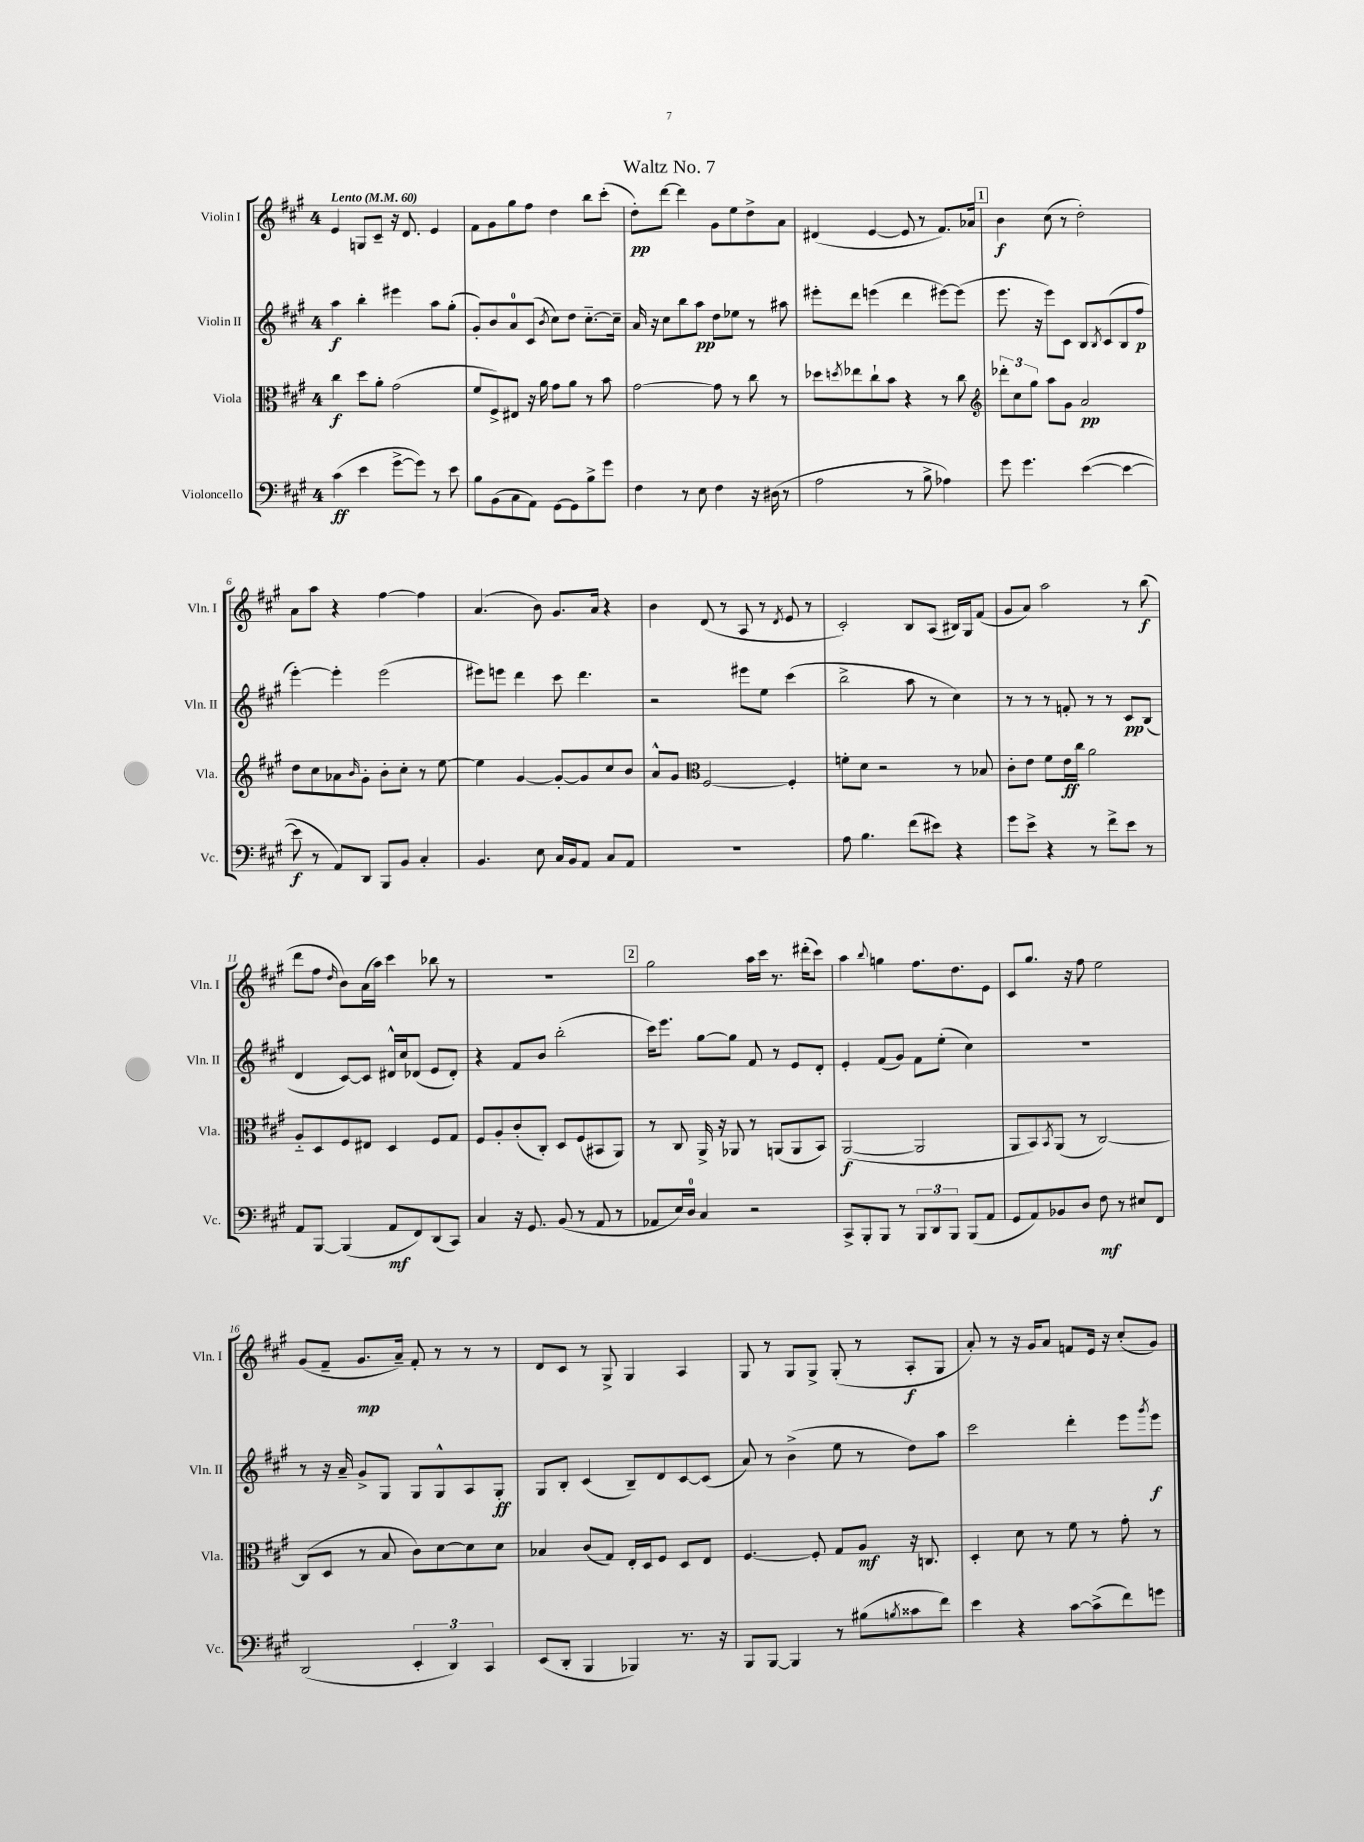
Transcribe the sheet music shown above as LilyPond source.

\header { title = "Waltz No. 7" }
<<
\new StaffGroup <<
\new Staff = "s0" \with { instrumentName = "Violin I" shortInstrumentName = "Vln. I" } {
    \clef treble \key a \major \once \override Staff.TimeSignature.style = #'single-digit \time 4/4 \tempo "Lento" 4 = 60
    e'4 g8 cis'8-- r16 d'8. e'4 |
    fis'8 gis'8 gis''8 fis''8 d''4 b''8 cis'''8-.( |
    d''8-.\pp) d'''8~ d'''4 gis'8 e''8 d''8-> a'8 |
    dis'4( e'4~ e'8 r8 fis'8.) aes'16 |
    \mark \markup { \box "1" } b'4\f cis''8( r8 d''2-.) |
    a'8 a''8 r4 fis''4~ fis''4 |
    a'4.( b'8) gis'8. a'16 r4 |
    b'4 d'8( r8 a8 r8 \acciaccatura { d'8 } e'8 r8 |
    cis'2-.) b8 a8( bis16) gis16 fis'8( |
    gis'8 a'8) a''2 r8 b''8\f( |
    d'''8 fis''8 \grace { d''16 } b'8) a'16( a''16) cis'''4 bes''8 r8 |
    R1 |
    \mark \markup { \box "2" } gis''2 a''16 cis'''16 r8. dis'''16-.( cis'''8) |
    a''4 \appoggiatura { b''8 } g''4 fis''8. d''8. e'8 |
    cis'8 gis''8. r16 fis''8 e''2 |
    gis'8( fis'8-- gis'8.\mp a'16--) fis'8-. r8 r8 r8 |
    d'8 cis'8 r8 gis8-> gis4 a4 |
    gis8 r8 gis8 gis8-> gis8-.( r8 a8-.\f gis8 |
    a'8-.) r8 r16 gis'16 a'8 f'8 e'16 r16 cis''8-.( gis'8) \bar "|." |
}
\new Staff = "s1" \with { instrumentName = "Violin II" shortInstrumentName = "Vln. II" } {
    \clef treble \key a \major \once \override Staff.TimeSignature.style = #'single-digit \time 4/4
    a''4\f b''4-. eis'''4 a''8 gis''8-.( |
    gis'8-.) b'8 a'8-0 cis'8( \acciaccatura { b'8 } cis''8) d''8 cis''8.~-_ cis''16-- |
    a'16 r16 cis''8 b''8 a''8\pp d''8 ees''8 r8 ais''8 |
    eis'''8-. d'''8 e'''4( d'''4 eis'''8~) eis'''8( |
    \mark \markup { \box "1" } e'''8. r16 e'''8) cis'8 b8 \acciaccatura { b8 } cis'8( b8 fis''8\p |
    e'''4~-.) e'''4-. e'''2( |
    eis'''8) e'''8 d'''4 cis'''8 d'''4. |
    r2 eis'''8 e''8 cis'''4( |
    b''2-> a''8 r8 cis''4) |
    r8 r8 r8 f'8-. r8 r8 cis'8\pp b8( |
    d'4 cis'8~) cis'8 dis'16-^ cis''16 des'8( e'8 des'8-.) |
    r4 fis'8 b'8 b''2-.( |
    \mark \markup { \box "2" } cis'''16) e'''8. gis''8~ gis''8 fis'8 r8 e'8 d'8-. |
    e'4-. fis'8( gis'8) fis'8 e''8-.( cis''4) |
    R1 |
    r8 r16 a'16-- gis'8-> gis8 gis8 gis8-^ a8 gis8-.\ff |
    gis8 b8-. cis'4( b8--) d'8 cis'8~ cis'8( |
    a'8) r8 b'4->( e''8 r8 d''8) a''8 |
    cis'''2 d'''4-. e'''8 \acciaccatura { gis'''8 } e'''8\f \bar "|." |
}
\new Staff = "s2" \with { instrumentName = "Viola" shortInstrumentName = "Vla." } {
    \clef alto \key a \major \once \override Staff.TimeSignature.style = #'single-digit \time 4/4
    cis''4\f d''8 a'8-. gis'2( |
    fis'8 fis8->) eis8 r16 a'16 gis'8 a'8 r8 b'8 |
    gis'2~ gis'8 r8 cis''8 r8 |
    des''8 \acciaccatura { d''8 } ees''8 cis''8-! b'8 r4 r8 cis''8 |
    \mark \markup { \box "1" } \clef treble \tuplet 3/2 { des'''8-. cis''8 gis''8 } a''8 gis'8 a'2\pp |
    d''8 cis''8 aes'8 \grace { b'16 } gis'8-. b'8-. cis''8-. r8 e''8~ |
    e''4 gis'4~ gis'8~-. gis'8 cis''8 b'8 |
    a'8-^ gis'8 \clef alto fis2~ fis4-. |
    f'8-. d'8 r2 r8 bes8 |
    cis'8-. e'8 fis'8 e'16\ff cis''16 a'2 |
    a8-_ d8 fis8 eis8 d4 fis8 gis8 |
    fis8 a8-. cis'8-.( cis8-.) d8 fis8( bis,8 a,8) |
    \mark \markup { \box "2" } r8 cis8 a,16-> r16 aes,8 r8 a,8( a,8 b,8) |
    a,2~\f( a,2 |
    a,8 b,8) \acciaccatura { b,8 } a,8( r8 cis2~) |
    cis8( d8 r8 b8 cis'8) d'8~ d'8 d'8 |
    bes4 cis'8( gis8) e16-. d16 fis8 d8 e8 |
    fis4.~ fis8-. gis8 a8\mf r16 c8. |
    d4-. d'8 r8 fis'8 r8 gis'8-. r8 \bar "|." |
}
\new Staff = "s3" \with { instrumentName = "Violoncello" shortInstrumentName = "Vc." } {
    \clef bass \key a \major \once \override Staff.TimeSignature.style = #'single-digit \time 4/4
    cis'4\ff( e'4 gis'8~-> gis'8) r8 e'8 |
    b8 b,8( cis8 a,8) gis,8~ gis,8 b8-> gis'8 |
    fis4 r8 e8 fis4 r16 dis16( r8 |
    a2 r8 b8-> aes4) |
    \mark \markup { \box "1" } gis'8 gis'4. e'4~( e'4~ |
    e'8\f r8 a,8) d,8 b,,8 b,8 cis4-. |
    b,4. e8 cis16 b,16 a,8 cis8 a,8 |
    R1 |
    a8 b4. fis'8( eis'8) r4 |
    gis'8 e'8-> r4 r8 fis'8-> e'8 r8 |
    a,8 b,,8~ b,,4( a,8\mf fis,8) d,8( cis,8) |
    cis4 r16 gis,8. b,8( r8 a,8 r8 |
    \mark \markup { \box "2" } aes,8 e16) d16-0 cis4 r2 |
    cis,8-> b,,8-. b,,8 r8 \tuplet 3/2 { b,,8 d,8 b,,8 } b,,8( a,8 |
    gis,8 a,8) bes,8 d8 fis8\mf r8 eis8 fis,8 |
    d,2( \tuplet 3/2 { e,4-. d,4) cis,4 } |
    e,8( d,8-. b,,4 bes,,4) r8. r16 |
    b,,8 b,,8~ b,,4 r8 bis8( \acciaccatura { b8 } cisis'8 fis'8) |
    e'4 r4 cis'8~ cis'8->( fis'8) g'8 \bar "|." |
}
>>
>>
